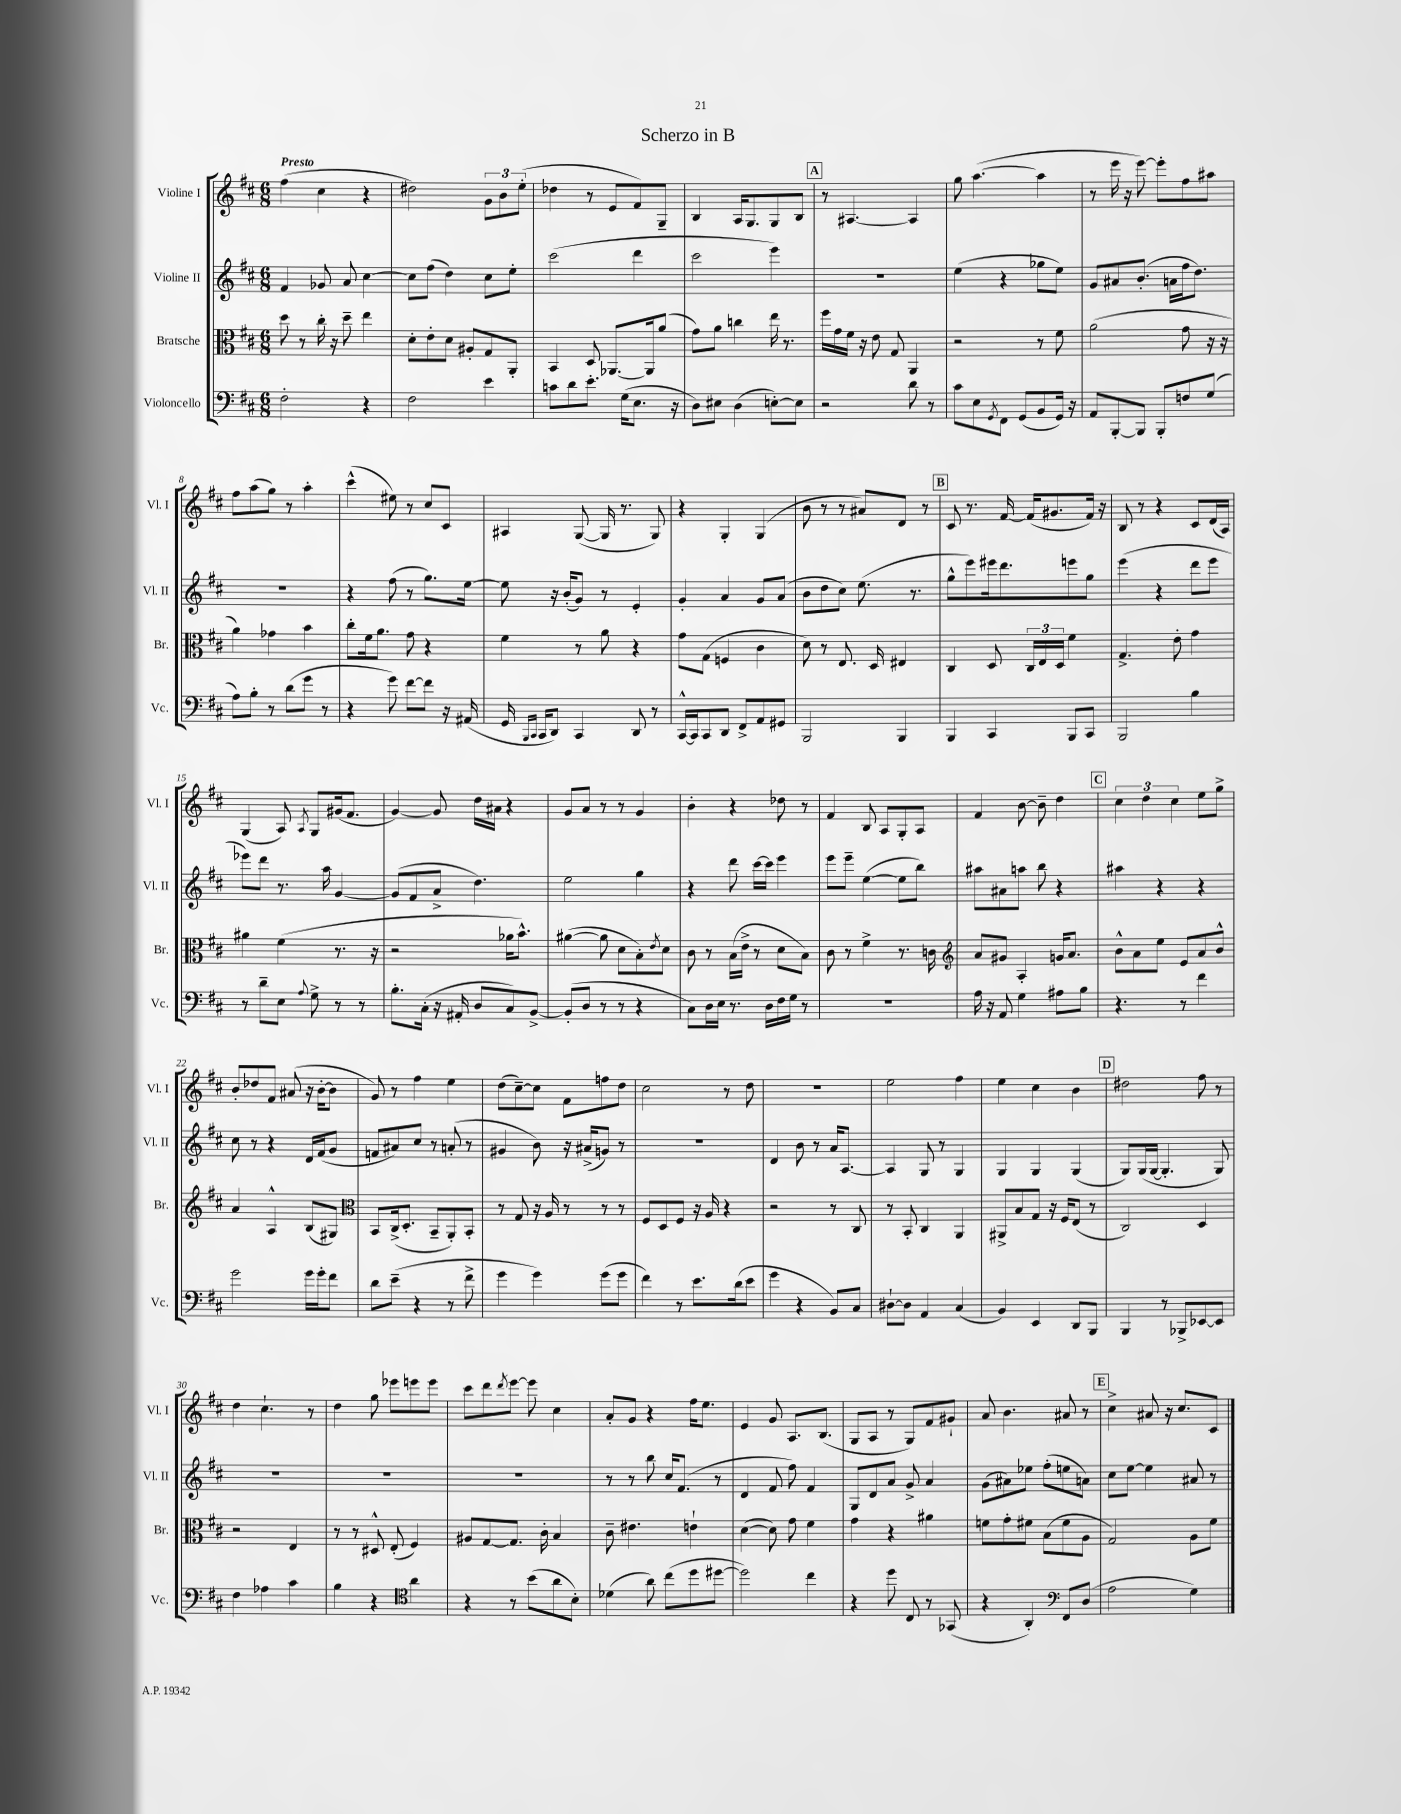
\header { title = "Scherzo in B" }
<<
\new StaffGroup <<
\new Staff = "s0" \with { instrumentName = "Violine I" shortInstrumentName = "Vl. I" } {
    \clef treble \key d \major \numericTimeSignature \time 6/8 \tempo "Presto"
    fis''4( cis''4 r4 |
    dis''2) \tuplet 3/2 { g'8 b'8 e''8-.( } |
    des''4 r8 e'8 fis'8) g8-- |
    b4 a16 g8. g8 b8 |
    \mark \markup { \box "A" } r8 ais4.~ ais4 |
    g''8 a''4.~( a''4 |
    r8 e'''16 r16 e'''8~) e'''8-. fis''8 ais''8 |
    fis''8 a''8( g''8) r8 a''4-. |
    cis'''4-^( eis''8) r8 cis''8 cis'8 |
    ais4 g8~( g16 r8. g8) |
    r4 g4-. g4( |
    b'8 r8 r8 ais'8) d'8 r8 |
    \mark \markup { \box "B" } cis'8 r8. fis'16~ fis'16( gis'8. fis'16) r16 |
    b8 r8 r4 cis'8 d'16( a16) |
    g4( a8) \acciaccatura { a8 } g8 gis'16( fis'8. |
    g'4~) g'8 d''16 ais'16 r4 |
    g'8 a'8 r8 r8 g'4 |
    b'4-. r4 des''8 r8 |
    fis'4 b8 a8 g8-. a8 |
    fis'4 b'8~ b'8-- d''4 |
    \mark \markup { \box "C" } \tuplet 3/2 { cis''4 d''4 cis''4 } e''8 g''8-> |
    b'8-. des''8 fis'8 ais'8( r16 b'16~-. b'8 |
    g'8) r8 fis''4 e''4 |
    d''8( cis''8~--) cis''8 fis'8 f''8 d''8 |
    cis''2 r8 d''8 |
    R2. |
    e''2 fis''4 |
    e''4 cis''4 b'4 |
    \mark \markup { \box "D" } dis''2 fis''8 r8 |
    d''4 cis''4.-! r8 |
    d''4 g''8 ees'''8 e'''8 e'''8 |
    cis'''8 d'''8 \acciaccatura { d'''8 } e'''8~ e'''8 cis''4 |
    a'8-. g'8 r4 fis''16 e''8. |
    e'4 g'8 a8. b8.( |
    g8 a8 r8 g8) fis'8 gis'8-! |
    a'8 b'4. ais'8 r8 |
    \mark \markup { \box "E" } cis''4-> ais'8 r16 cis''8. cis'8 \bar "|." |
}
\new Staff = "s1" \with { instrumentName = "Violine II" shortInstrumentName = "Vl. II" } {
    \clef treble \key d \major \numericTimeSignature \time 6/8
    fis'4 ges'8 a'8 cis''4~ |
    cis''8 fis''8( d''4) cis''8 e''8-. |
    cis'''2( d'''4 |
    cis'''2 e'''4) |
    \mark \markup { \box "A" } R2. |
    e''4( r4 ges''8 e''8) |
    g'8 ais'8 b'8.-.( a'16 fis''16 d''8.) |
    R2. |
    r4 fis''8( r8 g''8.) e''16~ |
    e''8 r16 b'16-.( g'8) r8 e'4-. |
    g'4-. a'4 g'8 a'8( |
    b'8 d''8 cis''8) e''8.( r8. |
    \mark \markup { \box "B" } g''8-^ e'''8) eis'''16 d'''8. e'''8 g''8 |
    e'''4( r4 d'''8 e'''8 |
    ees'''8) d'''8 r8. a''16 g'4~ |
    g'8( fis'8 a'8-> d''4.) |
    e''2 g''4 |
    r4 d'''8 cis'''16~ cis'''16 e'''4 |
    e'''8 e'''8-- e''4~( e''8 b''8) |
    ais''8 ais'8 a''8 b''8 r4 |
    \mark \markup { \box "C" } ais''4 r4 r4 |
    cis''8 r8 r4 d'16 fis'16( g'8 |
    f'8 ais'8) cis''8 r8 a'8-.( r8 |
    gis'4 b'8) r16 ais'16->( g'8) r8 |
    R2. |
    d'4 b'8 r8 a'16 a8.~ |
    a4 g8 r8 g4 |
    g4 g4 g4( |
    \mark \markup { \box "D" } g8) g16( g16~ g4.-. g8) |
    R2. |
    R2. |
    R2. |
    r8 r8 b''8 cis''16 fis'8.( r8 |
    d'4 fis'8 fis''8) fis'4 |
    g8 d'8 a'8 g'8-> a'4 |
    g'8( ais'8) ees''8 fis''8-.( e''8 a'8) |
    \mark \markup { \box "E" } cis''8 e''8~ e''4 ais'8 r8 \bar "|." |
}
\new Staff = "s2" \with { instrumentName = "Bratsche" shortInstrumentName = "Br." } {
    \clef alto \key d \major \numericTimeSignature \time 6/8
    d''8 r8 cis''16-. r16 d''8-- e''4 |
    d'8-. e'8-. d'8 ais8-. g8 a,8-. |
    b,4 d8 aes,8.~ aes,16 a'8( |
    g'8) a'8 c''4 e''16 r8. |
    \mark \markup { \box "A" } fis''16 g'16 fis'16 r16 e'8 g8 a,4 |
    r2 r8 fis'8 |
    a'2( g'8 r16 r16 |
    a'4) ges'4 b'4 |
    cis''8-. fis'16 a'8. g'8 r4 |
    fis'4 r8 a'8 r4 |
    g'8 g8( f4 cis'4 |
    d'8) r8 e8. d16 eis4 |
    \mark \markup { \box "B" } cis4 d8 \tuplet 3/2 { cis16 e16 d16 } fis'4 |
    g4.-> e'8-. g'4 |
    ais'4 fis'4( r8. r16 |
    r2 aes'16 b'8.-^) |
    ais'4~( ais'8 d'8 b8-.) \acciaccatura { e'8 } d'8 |
    cis'8 r8 b16( e'16-> r8 d'8 b8) |
    cis'8 r8 fis'4-> r8. c'16 |
    \clef treble a'8 gis'8 a4-. g'16 a'8. |
    \mark \markup { \box "C" } b'8-^ a'8 e''8 e'8 a'8 b'8-^ |
    a'4 a4-^ b8( gis8) |
    \clef alto b,8 cis16->( d8.-. b,8-- a,8-.) b,8-. |
    r8 g8 r16 a16 r8 r8 r8 |
    fis8 d8 fis8 r16 a16 r4 |
    r2 r8 cis8 |
    r8 b,8-. cis4 a,4 |
    ais,8-> b8 g8 r16 fis16 e8( r8 |
    \mark \markup { \box "D" } cis2) d4 |
    r2 e4 |
    r8 r8 dis8-^ e8-.( fis4) |
    ais8 g8~ g8. cis'16-. b4 |
    cis'8-- eis'4. e'4-! |
    d'4~( d'8) g'8 fis'4 |
    g'4 r4 ais'4 |
    f'8 g'8-. fis'8 b8( fis'8 a8 |
    \mark \markup { \box "E" } g2) a8 fis'8 \bar "|." |
}
\new Staff = "s3" \with { instrumentName = "Violoncello" shortInstrumentName = "Vc." } {
    \clef bass \key d \major \numericTimeSignature \time 6/8
    fis2-. r4 |
    fis2 e'4 |
    c'8 d'8 e'8.-. g16( e8. r16 |
    d8) eis8 d4( e8~-.) e8 |
    \mark \markup { \box "A" } r2 d'8 r8 |
    cis'8 e8 \acciaccatura { g,8 } fis,8 g,8( b,8 g,16) r16 |
    a,8 b,,8~-. b,,8 b,,8-. f8 g8( |
    a8) b8-. r8 d'8( g'8 r8 |
    r4 g'8) fis'8~ fis'8 r16 ais,16( |
    g,16 \grace { b,,16 cis,16 } cis,16 d,8) cis,4 d,8 r8 |
    cis,16~-^ cis,16 cis,8 d,8 fis,8-> a,8 gis,8 |
    b,,2 b,,4 |
    \mark \markup { \box "B" } b,,4 cis,4 b,,8 cis,8 |
    b,,2 b4 |
    r8 d'8-- e8 \appoggiatura { a8 } g8-> r8 r8 |
    b8.-. cis16-.( r16 ais,16-. d8 cis8) b,8~-> |
    b,8-.( d8 r8 r8 r4 |
    cis8) d16 e16 r8. d16 fis16 g16 r8 |
    R2. |
    a16 r16 a,8 g4 ais8 b8 |
    \mark \markup { \box "C" } r4. r8 fis'4 |
    g'2 g'16 g'16-. fis'8 |
    d'8 e'8--( r4 r8 fis'8-> |
    g'4 g'4) g'8( g'8 |
    fis'4) r8 e'8. d'16( e'8 |
    g'4 r4 b,8) cis8 |
    dis8~-! dis8 a,4 cis4( |
    b,4) e,4 d,8 b,,8 |
    \mark \markup { \box "D" } b,,4 r8 bes,,8-> ees,8~ ees,8 |
    fis4 aes4 cis'4 |
    b4 r4 \clef tenor a'4 |
    r4 r8 b'8( a'8 b8-.) |
    des'4( a'8) cis''8( d''8 dis''8~ |
    dis''2) cis''4 |
    r4 d''8 cis8 r8 ges,8( |
    r4 a,4-.) \clef bass fis,8 d8( |
    \mark \markup { \box "E" } a2 g4) \bar "|." |
}
>>
>>
